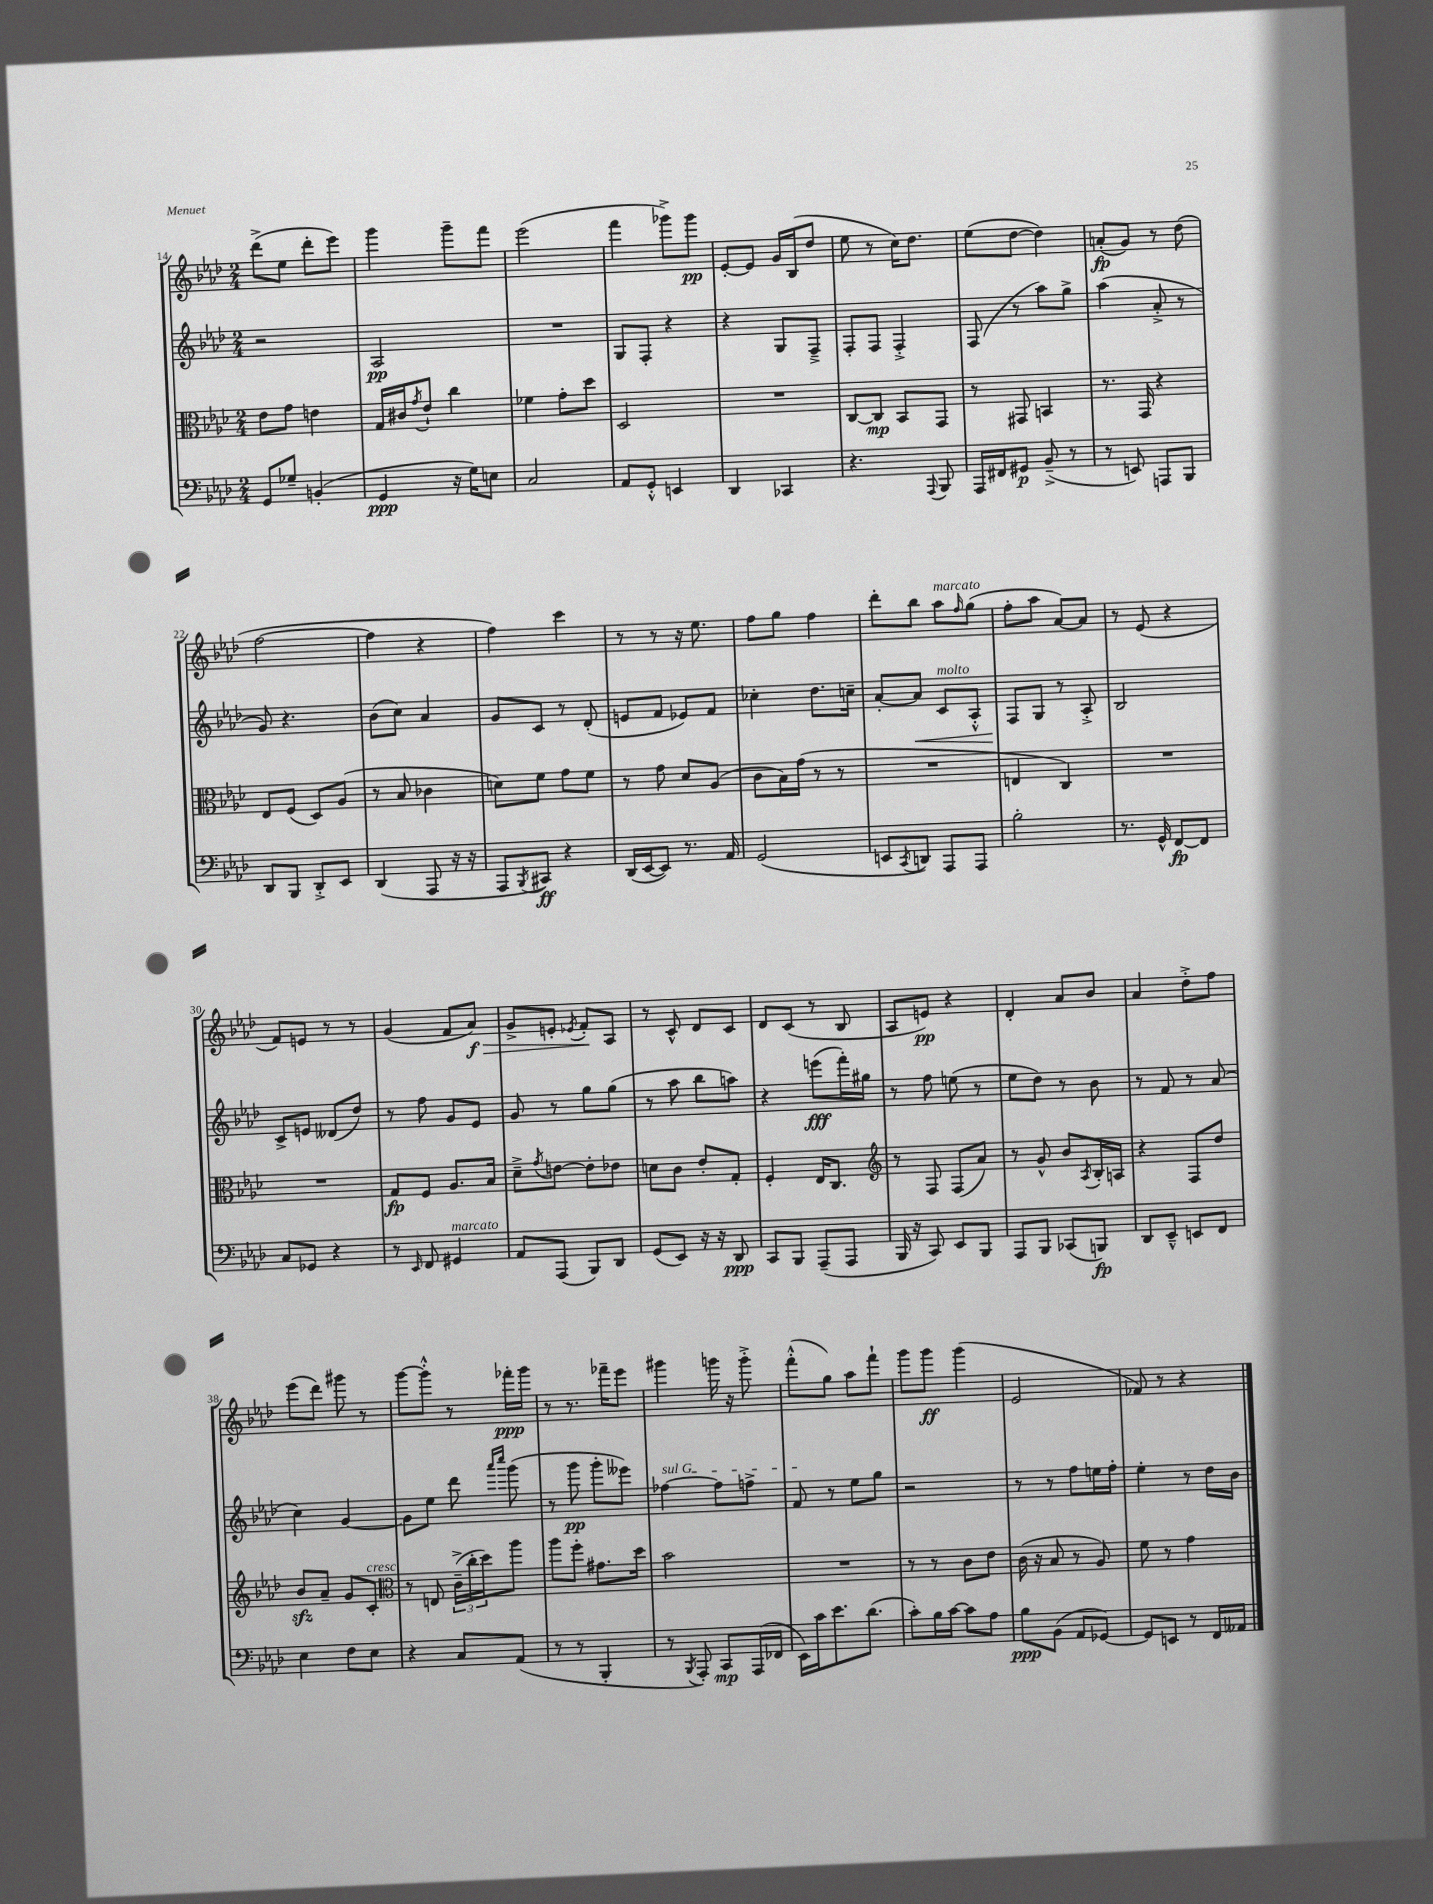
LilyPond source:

<<
\new StaffGroup <<
\new Staff = "s0" {
    \clef treble \key aes \major \numericTimeSignature \time 2/4
    des'''8->( ees''8 des'''8-. ees'''8) |
    g'''4 g'''8-- f'''8 |
    ees'''2( |
    f'''4 ges'''8->) ges'''8\pp |
    ees'8~-. ees'8 g'16 bes16( des''8 |
    ees''8 r8 c''16) des''8. |
    ees''8( des''8~ des''4) |
    a'8-.\fp( g'8) r8 des''8( |
    f''2~ |
    f''4 r4 |
    f''4) c'''4 |
    r8 r8 r16 ees''8. |
    f''8 g''8 f''4 |
    des'''8-. bes''8 aes''8^\markup { \italic "marcato" } \grace { f''16 } g''8( |
    f''8-. aes''8 aes'8~) aes'8 |
    r8 ees'8( r4 |
    f'8) e'8 r8 r8 |
    g'4( f'8 aes'8\f\>) |
    g'8-> e'8-. \acciaccatura { ees'8 } f'8-.\! aes8 |
    r8 c'8-^ des'8 c'8 |
    des'8 c'8( r8 bes8 |
    aes8 e'8\pp) r4 |
    des'4-. aes'8 bes'8 |
    aes'4 des''8-.-> f''8 |
    ees'''8( des'''8) gis'''8 r8 |
    g'''8~ g'''8-.-^ r8 fes'''16-.\ppp g'''16 |
    r8 r8. fes'''16-- ees'''8 |
    gis'''4 g'''16 r16 g'''8-.-> |
    f'''8-.-^( g''8) aes''8 f'''8-! |
    g'''8 g'''8\ff g'''4( |
    ees'2 |
    fes'8) r8 r4 \bar "|." |
}
\new Staff = "s1" {
    \clef treble \key aes \major \numericTimeSignature \time 2/4
    r2 |
    aes2\pp |
    R2 |
    g8 f8-. r4 |
    r4 g8 f8---> |
    f8-. f8 f4-.-> |
    f8( r8 aes''8) g''8-> |
    aes''4( aes'8-.-> r8 |
    g'8) r4. |
    bes'8( c''8) aes'4 |
    g'8 c'8 r8 des'8-.( |
    e'8 f'8 ees'8) f'8 |
    ces''4-. des''8. c''16-- |
    aes'8~-. aes'8\< c'8^\markup { \italic "molto" } aes8-.-^ |
    f8\! g8 r8 aes8-.-> |
    bes2 |
    c'8-> e'8 deses'8( des''8) |
    r8 f''8 g'8 ees'8 |
    g'8 r8 g''8 g''8( |
    r8 aes''8 bes''8 a''8) |
    r4 e'''8\fff( f'''16-.) gis''16 |
    r8 f''8 e''8( r8 |
    ees''8 des''8) r8 bes'8 |
    r8 f'8 r8 aes'8( |
    c''4) g'4~ |
    g'8 ees''8 des'''8 \grace { aes'''16 c''''16 } g'''8( |
    r8 g'''8\pp g'''8-. eeses'''8) |
    \once \override TextSpanner.bound-details.left.text = \markup { \italic "sul G" } fes''4~\startTextSpan fes''8 f''8-> |
    f'8\stopTextSpan r8 ees''8 g''8 |
    r2 |
    r8 r8 f''8 e''16 f''16-. |
    ees''4-. r8 des''16 bes'16 \bar "|." |
}
\new Staff = "s2" {
    \clef alto \key aes \major \numericTimeSignature \time 2/4
    ees'8 g'8 e'4 |
    g16 cis'16 \acciaccatura { g'8 } ees'8-! c''4 |
    fes'4 g'8-. des''8 |
    des2 |
    R2 |
    c8~ c8\mp bes,8 g,8 |
    r8 gis,8 b,4 |
    r8. g,16 r4 |
    ees8 f8( des8) aes8( |
    r8 bes8 ces'4 |
    d'8) f'8 g'8 f'8 |
    r8 g'8 des'8 aes8( |
    c'8 bes16) g'16( r8 r8 |
    R2 |
    e4 c4) |
    R2 |
    R2 |
    g8\fp f8 aes8. bes16 |
    des'8---> \acciaccatura { g'8 } e'8~ e'8-. ees'8 |
    d'8 c'8 ees'8-. g8-. |
    f4-. ees16 c8. |
    \clef treble r8 f8 f8( aes'8) |
    r8 g'8-^ bes'8 \acciaccatura { aes8 } bes16-. a16 |
    r4 f8 des''8 |
    bes'8\sfz aes'8-- g'8 c'8-.^\markup { \italic "cresc." } |
    \clef alto r8 e8 \tuplet 3/2 { c'16--->( c''16-. des''16) } aes''8 |
    aes''8 f''8-. gis'8. des''16 |
    bes'2 |
    R2 |
    r8 r8 c'8 ees'8 |
    c'16( r16 bes8 r8 aes8) |
    f'8 r8 g'4 \bar "|." |
}
\new Staff = "s3" {
    \clef bass \key aes \major \numericTimeSignature \time 2/4
    g,8 ges8-- b,4-.( |
    g,4\ppp r16 g16) e8 |
    c2 |
    aes,8 g,8-.-^ e,4 |
    des,4 ces,4 |
    r4. \appoggiatura { aes,,8 } bes,,8 |
    aes,,16 fis,16 gis,8\p bes,8--->( r8 |
    r8 e,8) a,,8 bes,,8 |
    des,8 bes,,8 des,8-.-> ees,8 |
    des,4( aes,,8 r16 r16 |
    aes,,8 \acciaccatura { bes,,8 } cis,8\ff) r4 |
    des,16( ees,16~ ees,8) r8. aes,16 |
    g,2( |
    e,8 \acciaccatura { c,8 } d,8) aes,,8 aes,,8 |
    bes2-. |
    r8. g,16-^ f,8~\fp f,8 |
    c8 ges,8 r4 |
    r8 \grace { ees,16 } f,8 gis,4^\markup { \italic "marcato" } |
    aes,8 aes,,8( bes,,8) des,8 |
    g,8( ees,8) r16 r16 des,8\ppp |
    c,8 bes,,8 aes,,8--( aes,,8 |
    bes,,16 r16 c,8) ees,8 bes,,8 |
    aes,,8 bes,,8 ces,8( b,,8\fp) |
    des,8 ees,8---^ e,8 f,8 |
    ees4 f8 ees8 |
    r4 c8 aes,8( |
    r8 r8 bes,,4-. |
    r8 \acciaccatura { bes,,8 } aes,,8-.) c,8\mp aes,,16( fes,16 |
    ees,16) c'16 ees'8. des'8.( |
    c'8-.) bes16 c'16~ c'8 aes8 |
    bes8\ppp bes,8( aes,8 ges,8~) |
    ges,8 e,8 r8 f,16 aeses,16 \bar "|." |
}
>>
>>
\layout { \context { \Score currentBarNumber = #14 } }
